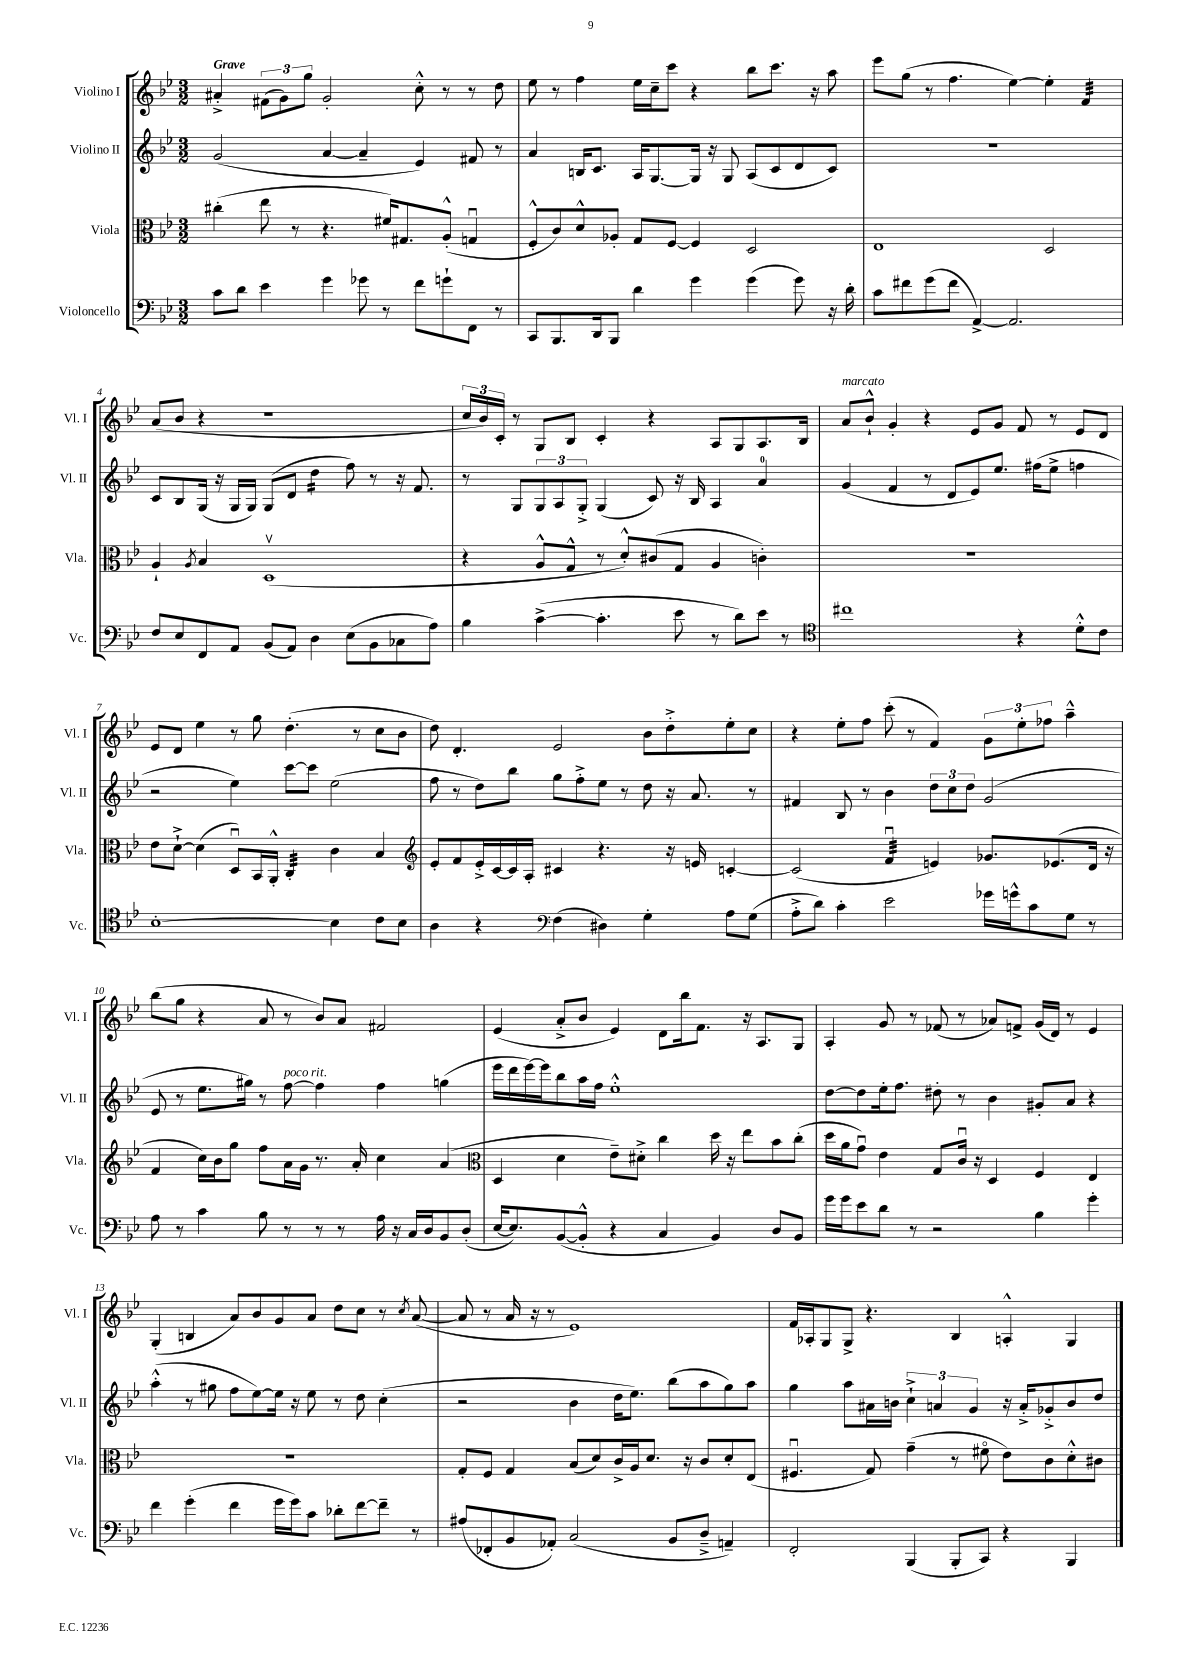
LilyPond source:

<<
\new StaffGroup <<
\new Staff = "s0" \with { instrumentName = "Violino I" shortInstrumentName = "Vl. I" } {
    \clef treble \key bes \major \numericTimeSignature \time 3/2 \tempo "Grave"
    ais'4-.-> \tuplet 3/2 { fis'8( g'8) g''8 } g'2-. c''8-.-^ r8 r8 d''8 |
    ees''8 r8 f''4 ees''16 c''16-- c'''8 r4 bes''8 c'''8. r16 a''8 |
    ees'''8 g''8( r8 f''4. ees''4~) ees''4-. f'4:32 |
    a'8( bes'8 r4 r1 |
    \tuplet 3/2 { c''16 bes'16) c'16-. } r8 g8 bes8 c'4-. r4 a8 g8 a8. bes16 |
    a'8^\markup { \italic "marcato" } bes'8-!-^ g'4-. r4 ees'8 g'8 f'8 r8 ees'8 d'8 |
    ees'8 d'8 ees''4 r8 g''8 d''4.-.( r8 c''8 bes'8 |
    d''8) d'4.-. ees'2 bes'8 d''8-.-> ees''8-. c''8 |
    r4 ees''8-. f''8 c'''8-.( r8 f'4) \tuplet 3/2 { g'8 ees''8-. fes''8 } a''4---^ |
    bes''8( g''8 r4 a'8 r8 bes'8) a'8 fis'2 |
    ees'4( a'8-.-> bes'8 ees'4) d'8 bes''16 f'8. r16 a8. g8 |
    a4-. g'8 r8 fes'8( r8 aes'8) f'8-> g'16( d'16) r8 ees'4 |
    g4-.( b4 a'8) bes'8 g'8 a'8 d''8 c''8 r8 \acciaccatura { c''8 } a'8~( |
    a'8 r8 a'16 r16 r8 ees'1) |
    f'16 aes16-. g8 g8-> r4. bes4 a4-.-^ g4 \bar "|." |
}
\new Staff = "s1" \with { instrumentName = "Violino II" shortInstrumentName = "Vl. II" } {
    \clef treble \key bes \major \numericTimeSignature \time 3/2
    g'2( a'4~ a'4-- ees'4) fis'8 r8 |
    a'4 b16 c'8. a16 g8.~ g16 r16 g8 a8( c'8 d'8 c'8) |
    R1. |
    c'8 bes8 g16( r16 g16 g16) g8( d'8 d''4:16 f''8) r8 r16 f'8. |
    r8 g8 \tuplet 3/2 { g8 a8 g8-.-> } g4( c'8) r16 bes16 a4 a'4-0 |
    g'4( f'4 r8 d'8 ees'8) ees''8. fis''16( ees''8-> f''4 |
    r2 ees''4) c'''8~ c'''8 ees''2( |
    f''8 r8 d''8) bes''8 g''8 f''8-.-> ees''8 r8 d''8 r16 a'8. r8 |
    fis'4 bes8 r8 bes'4 \tuplet 3/2 { d''8 c''8 d''8 } g'2( |
    ees'8 r8 ees''8. gis''16) r8 f''8~^\markup { \italic "poco rit." } f''4 f''4 g''4( |
    ees'''16 d'''16 ees'''16~) ees'''16 bes''8 a''16 f''16 ees''1-.-^ |
    d''8~ d''8 ees''16-. f''8. dis''8-. r8 bes'4 gis'8-. a'8 r4 |
    a''4-.-^( r8 gis''8 f''8 ees''8~) ees''16 r16 ees''8 r8 d''8 c''4-.( |
    r2 bes'4 d''16 ees''8.) bes''8( a''8 g''8) a''8 |
    g''4 a''8 ais'16 b'16 \tuplet 3/2 { c''4-!-> a'4 g'4 } r16 a'16-.-> ges'8-.-> b'8 d''8 \bar "|." |
}
\new Staff = "s2" \with { instrumentName = "Viola" shortInstrumentName = "Vla." } {
    \clef alto \key bes \major \numericTimeSignature \time 3/2
    cis''4-.( ees''8 r8 r4. fis'16) gis8. a8-.-^( g4\downbow |
    f8-.-^ c'8) d'8-^ aes8-. g8 f8~ f4 d2 |
    ees1 d2 |
    a4-! \acciaccatura { a8 } bes4 d1\upbow( |
    r4 a8-^ g8-^ r8 d'8-.-^) cis'8( g8 a4 c'4-.) |
    R1. |
    ees'8 d'8~-!-> d'4( d8\downbow) bes,16 a,16-.-^ c4:32-. c'4 bes4 |
    \clef treble ees'8-. f'8 ees'16-.-> c'16~ c'16 a16-. cis'4 r4. r16 e'16 c'4~-. |
    c'2( f'4:32\downbow e'4) ges'8. ees'8.( d'16 r16 |
    f'4 c''16) bes'16 g''8 f''8 a'16 g'16 r8. a'16-. c''4 a'4( |
    \clef alto d4 d'4 ees'8--) dis'8-.-> c''4 d''16 r16 ees''8 bes'8 c''8-.( |
    d''16 a'16 g'8\downbow) ees'4 g8 c'16\downbow r16 d4 f4 ees4 |
    R1. |
    g8-. f8 g4 bes8( d'8) c'16-> a16 d'8. r16 c'8 d'8-. ees8( |
    fis4.\downbow g8) g'4--( r8 fis'8\flageolet ees'8) c'8 d'8-.-^ cis'8 \bar "|." |
}
\new Staff = "s3" \with { instrumentName = "Violoncello" shortInstrumentName = "Vc." } {
    \clef bass \key bes \major \numericTimeSignature \time 3/2
    c'8 d'8 ees'4 g'4 ges'8 r8 f'8 g'8-! f,8 r8 |
    c,8 bes,,8. d,16 bes,,8 d'4 g'4 g'4( g'8) r16 d'16-. |
    c'8 fis'8 g'8( fis'8 a,4~->) a,2. |
    f8 ees8 f,8 a,8 bes,8( a,8) d4 ees8( bes,8 ces8 a8) |
    bes4 c'4~->( c'4.-. ees'8 r8 d'8) ees'8 r8 |
    \clef tenor cis''1 r4 d'8-.-^ c'8 |
    bes1~-. bes4 c'8 bes8 |
    a4 r4 \clef bass f4( dis4) g4-. a8 g8( |
    a8-.-> d'8) c'4-. ees'2 ges'16 g'16-^ c'8 g8 r8 |
    a8 r8 c'4 bes8 r8 r8 r8 a16 r16 c16 d16 bes,8 d8-.( |
    ees16~ ees8.) bes,8~( bes,8-.-^ r4 c4 bes,4) d8 bes,8 |
    g'16 g'16 ees'8 d'8 r8 r2 bes4 g'4-. |
    f'4 g'4-.( f'4 g'16 g'16) c'8 des'8-. f'8~ f'8-- r8 |
    ais8( fes,8-. bes,8 aes,8-.) c2( bes,8 d8---> a,4--) |
    f,2-. bes,,4( bes,,8-. c,8) r4 bes,,4 \bar "|." |
}
>>
>>
